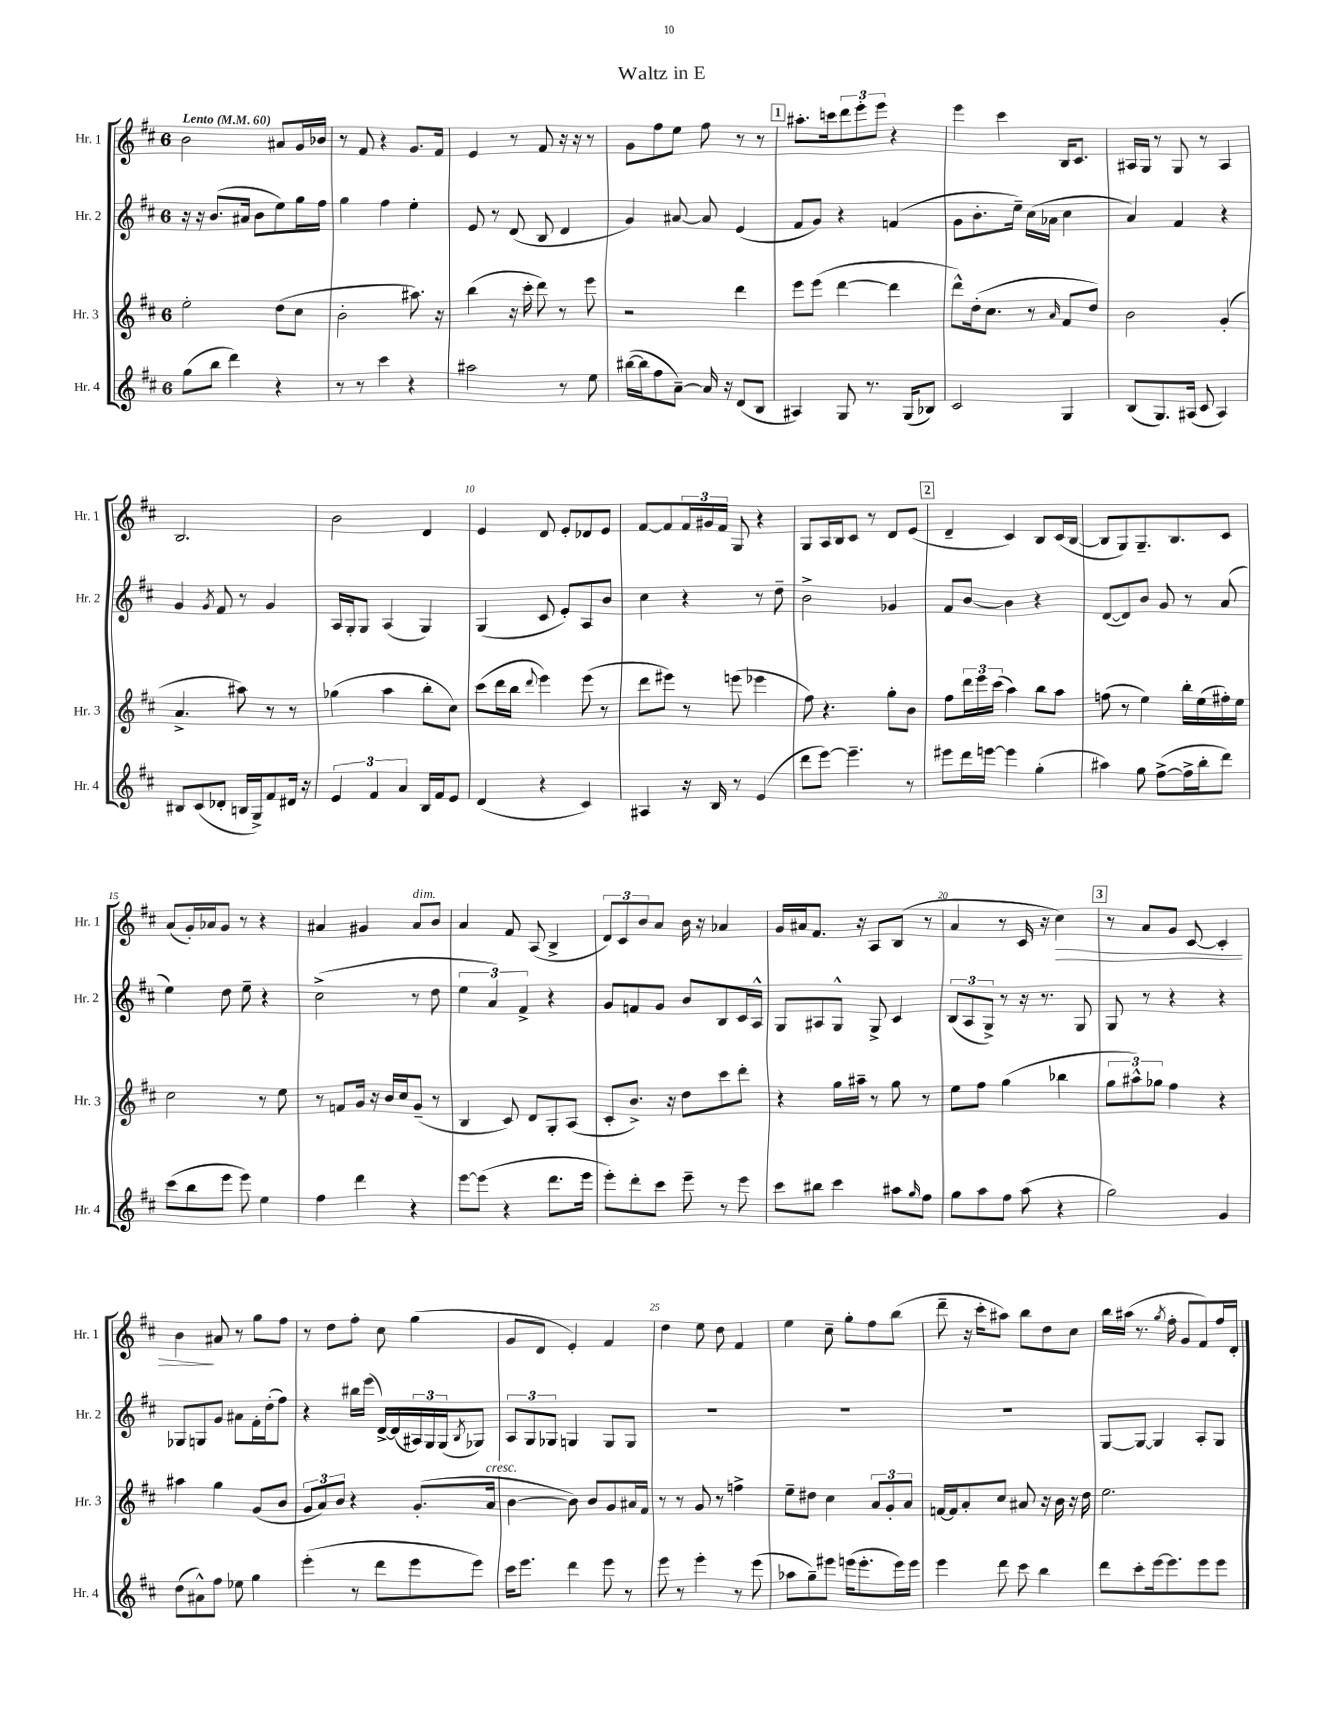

**kern	**kern	**kern	**kern
*staff4	*staff3	*staff2	*staff1
*clefG2	*clefG2	*clefG2	*clefG2
*k[f#c#]	*k[f#c#]	*k[f#c#]	*k[f#c#]
*M6/8	*M6/8	*M6/8	*M6/8
*MM60	*MM60	*MM60	*MM60
(8gg	2ee'	16r	2b
.	.	16r	.
8bb	.	(8.b	.
4ddd)	.	.	.
.	.	16a#	.
.	.	8b	.
4r	(8dd	8ee)	8a#
.	8cc#	16gg	16g
.	.	16ff#	16b-
=	=	=	=
8r	2b'	4gg	8r
8r	.	.	8f#
4ccc#	.	4ff#	4r
4r	8.aa#)	4ee'	8.g
.	16r	.	16f#
=	=	=	=
2aa#	(4bb	8e	4e
.	.	8r	.
.	16r	(8d	8r
.	16ccc#'	.	.
.	8ddd)	8B	8f#
8r	8r	4d	16r
.	.	.	16r
8ee	8eee	.	8r
=	=	=	=
([16bb#	2r	4g)	8g
16bb#]	.	.	.
8ff#	.	.	8ff#
[8a~)	.	[8a#	8ee
16a]	.	8a#]	8ff#
16r	.	.	.
(8d	4ddd	(4e	8r
8B	.	.	8r
=	=	=	=
4A#)	8eee	8f#	8.aa#'
.	(8eee	8g)	.
.	.	.	16ccc
8G	[4ddd	4r	12ddd
.	.	.	12eee'
8.r	.	.	.
.	.	.	12eee
.	4ddd]	(4f	4r
(16G	.	.	.
8B-)	.	.	.
=	=	=	=
2c#	8ddd^^)	8g	4eee
.	(16dd'	8.b'	.
.	8.cc#	.	.
.	.	.	4ccc#
.	.	16ee~)	.
.	8r	(16cc#	.
.	.	16a-	.
.	16qqa	.	.
4G	8f#	4cc#	16B
.	.	.	8.c#
.	8dd)	.	.
=	=	=	=
(8B	2b	4a)	16A#
.	.	.	16G
8.G)	.	.	8r
.	.	4f#	8G
(16A#	.	.	.
8c#	.	.	8r
4A#)	(4g'	4r	4A#
=	=	=	=
8B#	4.a^	4g	2.B
(8c#	.	.	.
.	.	8qg	.
8d-'	.	8f#	.
16B	8aa#)	8r	.
16G^)	.	.	.
8f#	8r	4g	.
16d#	8r	.	.
16r	.	.	.
=	=	=	=
6e	(4gg-	16A	2b
.	.	16G'	.
.	.	8G	.
6f#	.	.	.
.	4aa	(4A	.
6a	.	.	.
16B	8bb'	4G)	4d
16f#	.	.	.
8e	8cc#)	.	.
=	=	=	=
(4d	(8ccc#	(4G	4e
.	16ddd	.	.
.	16bb	.	.
.	8qqddd	.	.
4r	4eee)	8c#	8d
.	.	8e')	8e'
4c#)	(8eee	8A	8d-
.	8r	8b	8e
=	=	=	=
4A#	8ddd	4cc#	[8f#
.	8eee#)	.	8f#]
16r	8r	4r	24f#
.	.	.	24g#
16B	.	.	.
.	.	.	24f#
8r	(8eee	.	8G
(4e	4eee-	8r	4r
.	.	8dd~	.
=	=	=	=
8ddd	8ff#)	2b^	8G
[8eee)	4.r	.	16A
.	.	.	16B
4.eee~]	.	.	8c#
.	.	.	8r
.	8gg'	4g-	8d
8r	8b	.	(8e
=	=	=	=
8eee#	8ff#	8f#	4d~
16ddd	24ddd	[8b	.
.	24eee	.	.
[16eee	.	.	.
.	(24ccc#	.	.
4eee]	4aa)	4b]	4c#)
(4gg'	8bb	4r	8B
.	8aa	.	(16c#
.	.	.	[16B
=	=	=	=
4aa#)	(8ff	([8d	8B]
.	8r	8d])	8G)
8gg	4ee)	8b	8.G~
([8ff#^	.	8g	.
.	.	.	8.B
16ff#^]	16bb'	8r	.
16bb'	(16ee	.	.
8ddd)	16ff#')	(8a	8c#
.	16ee	.	.
=	=	=	=
(8ccc#	2cc#	4ee)	(8a
8bb	.	.	16g')
.	.	.	16a-
8eee	.	8dd	8g
8eee)	.	8ee~	8r
4ee	8r	4r	4r
.	8ee	.	.
=	=	=	=
4ff#	8r	(2cc#^	4a#
.	8f	.	.
4ddd	16g	.	4g#
.	16r	.	.
.	16b	.	.
.	16cc#	.	.
4r	(8g~	8r	8a#
.	8r	8dd	8b
=	=	=	=
[8eee	4B	6ee	4a
(8eee]	.	.	.
.	.	6a)	.
4r	8c#)	.	8f#
.	.	6f#^	.
.	8d	.	(8A
8.ddd	8G'	4r	4B^
.	(8A	.	.
16eee	.	.	.
=	=	=	=
8eee')	8c#'	8g	12d)
.	.	.	12c#
8ddd'	8.b^)	8f	.
.	.	.	12b
8ccc#	.	8g	8a
.	16r	.	.
8eee~	8dd	8b	16b
.	.	.	16r
8r	8ccc#	8B	4a-
8eee	8ddd'	16c#	.
.	.	16A^^	.
=	=	=	=
8ccc#	4r	8G	16g
.	.	.	16a#
8bb#	.	8A#	8.f#
4ccc#	16gg	8G^^	.
.	16aa#~	.	16r
.	8r	8G^	8A
8aa#	8gg	4c#	(8B
16qqgg	.	.	.
8ff#	8r	.	8r
=	=	=	=
8gg	8ee	(12B	4a
.	.	12A	.
8aa	8ff#	.	.
.	.	12G^)	.
8ff#	(4gg	8r	8r
(8aa	.	16r	16c#
.	.	8.r	16r
4r	4bb-	.	4cc#)
.	.	8G	.
=	=	=	=
2gg)	12gg	8G	8r
.	12aa#^^)	.	.
.	.	8r	8a
.	12gg-	.	.
.	4ff#	4r	8g
.	.	.	[8c#
4g	4r	4r	4c#']
=	=	=	=
(8dd	4aa#	8G-	4b
8a#^^)	.	8G	.
8ff#	4gg	8g	8a#
8ee-	.	8a#	8r
4gg	(8g	16f#'	8gg
.	.	(16dd'	.
.	8b	8ff#)	8ff#
=	=	=	=
(4eee'	12g	4r	8r
.	12a)	.	.
.	.	.	8dd
.	12b	.	.
8r	4r	16bb#	8ff#'
.	.	(16eee	.
8ddd	.	[16d^)	8cc#
.	.	(16d]	.
8eee	(8.g'	24A#)	(4gg
.	.	24G	.
.	.	(24G	.
.	.	8qB	.
8eee)	.	8G-)	.
.	16a	.	.
=	=	=	=
16ccc#	[4b	12A	8g
8.eee	.	.	.
.	.	12G	.
.	.	.	8d
.	.	12G-	.
4ddd	8b])	4G	4e')
.	8b	.	.
8eee	8g	8G	4f#
8r	16a#	8G	.
.	16f#	.	.
=	=	=	=
8eee	8r	2.r	4dd
8r	8r	.	.
4eee'	8g	.	8ee
.	8r	.	8dd
8r	4ff^	.	4f#
(8eee	.	.	.
=	=	=	=
8aa-	8ee~	2.r	4ee
8gg~)	8dd#	.	.
8eee#	4cc#	.	8cc#~
(16eee	.	.	8gg'
8.eee'	.	.	.
.	12a	.	8ff#
.	12g'	.	.
16eee)	.	.	(8bb
.	12a	.	.
16eee	.	.	.
=	=	=	=
4eee	[16f	2.r	8ddd~
.	16f]	.	.
.	8a'	.	16r
.	.	.	16ccc#'
8ddd	8cc#	.	8aa#)
8ccc#	8a#	.	8bb
4bb	16r	.	8dd
.	16b	.	.
.	16r	.	8cc#
.	16dd	.	.
=	=	=	=
8ddd	2.ee	[8G	16bb
.	.	.	(16aa#
8ccc#'	.	8G_	8.r
[16eee	.	4G]	.
.	.	.	8qgg
8.eee]	.	.	16ff#'
.	.	.	8g
8eee	.	8A'	8f#)
8eee	.	8G	16ff#
.	.	.	16d'
==	==	==	==
*-	*-	*-	*-
